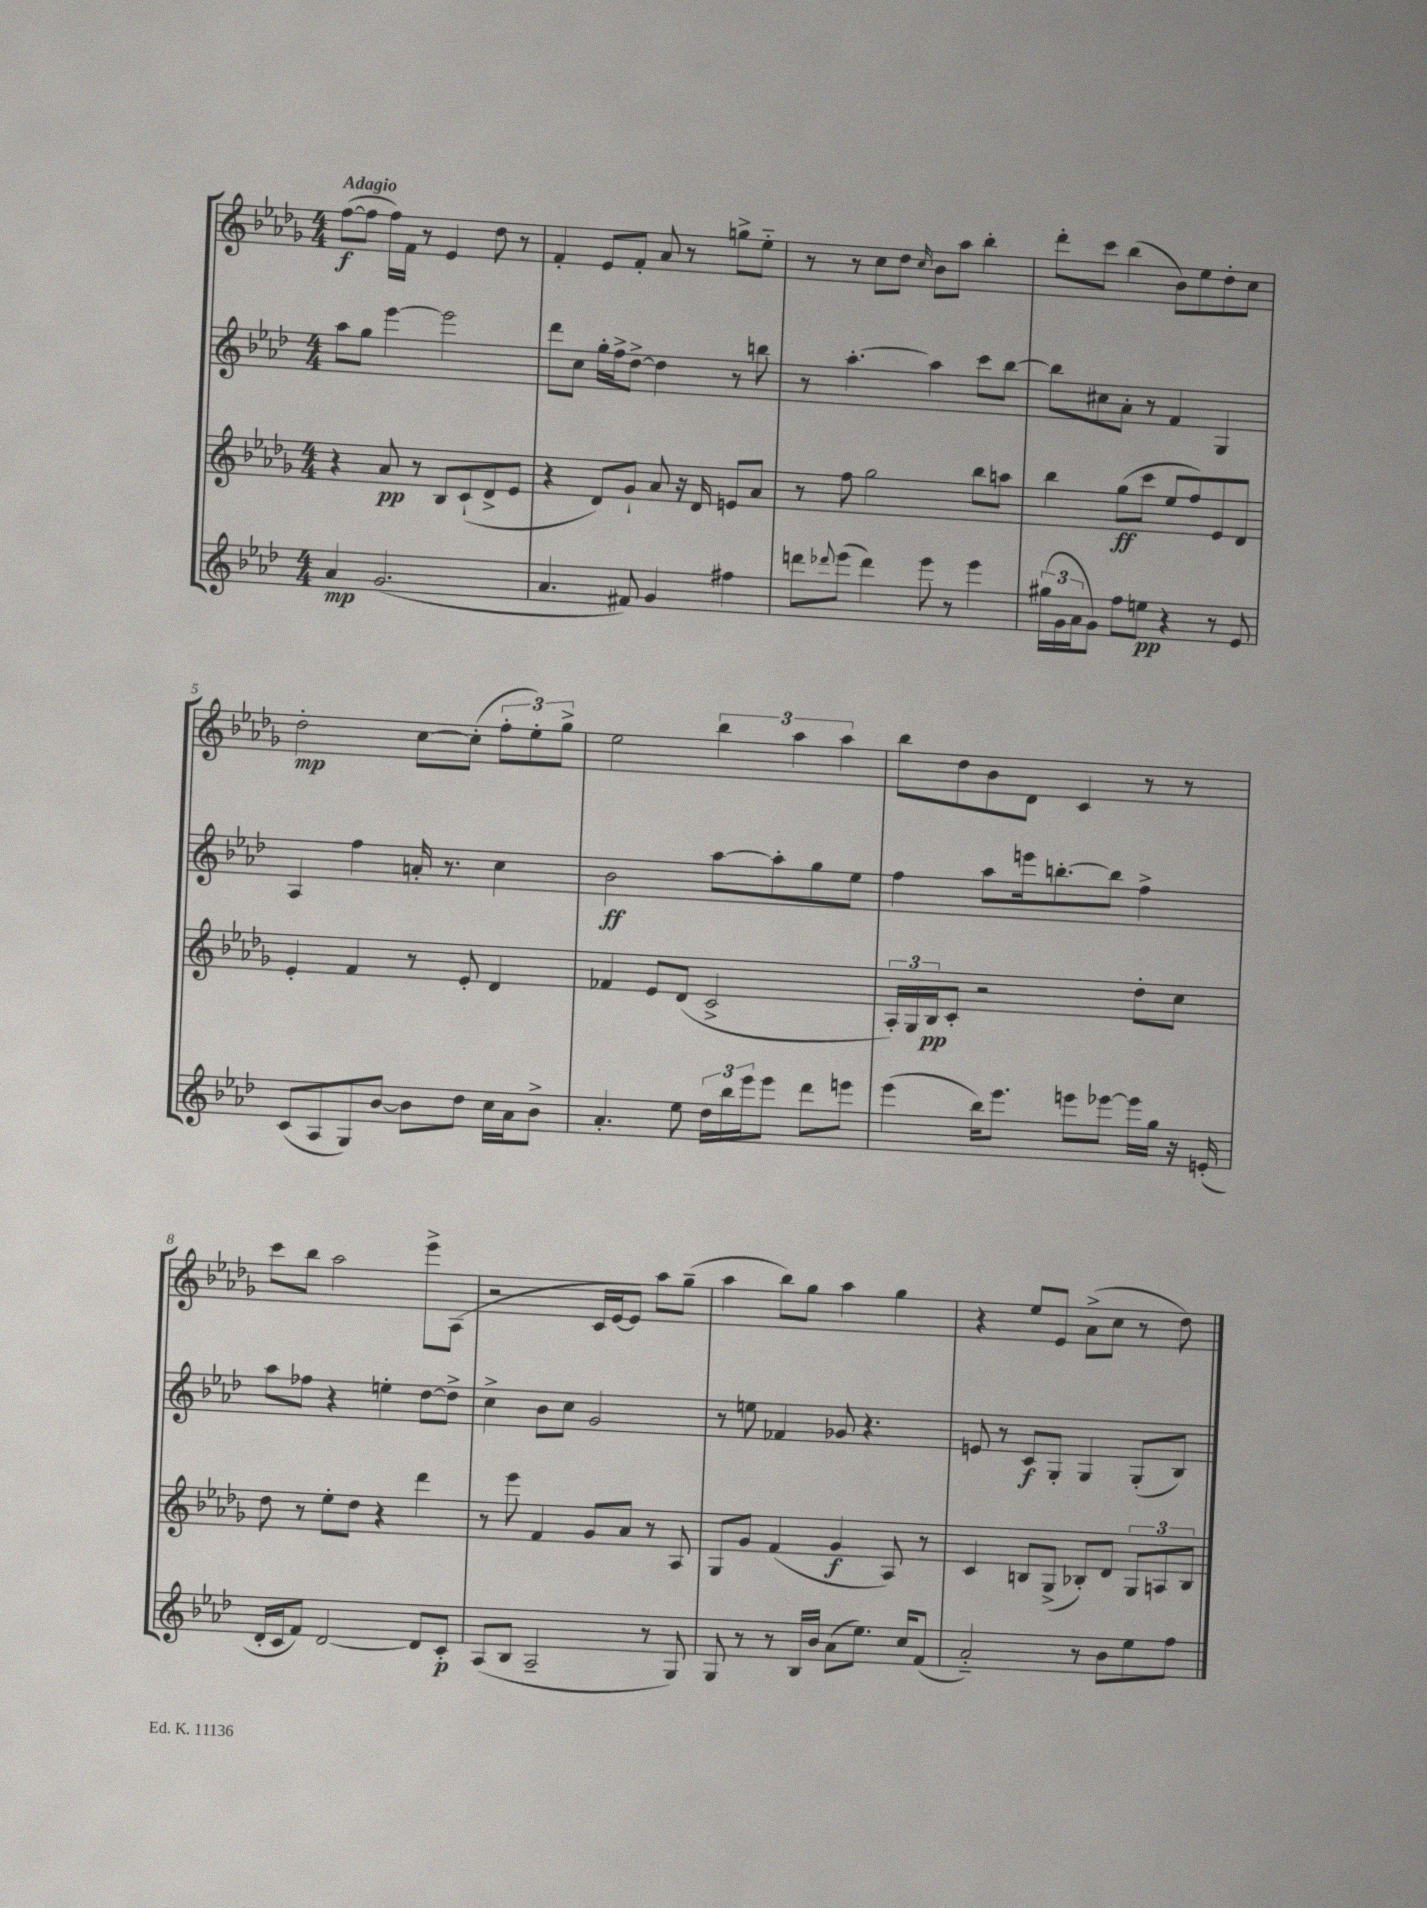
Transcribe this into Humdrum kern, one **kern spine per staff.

**kern	**kern	**kern	**kern
*staff4	*staff3	*staff2	*staff1
*clefG2	*clefG2	*clefG2	*clefG2
*k[b-e-a-d-]	*k[b-e-a-d-g-]	*k[b-e-a-d-]	*k[b-e-a-d-g-]
*M4/4	*M4/4	*M4/4	*M4/4
4a-	4r	8aa-	([8ff
.	.	8gg	8ff]
(2.g	8a-	[4eee-	16ff)
.	.	.	16f
.	8r	.	8r
.	8B-	2eee-]	4e-
.	(8c`	.	.
.	8d-^	.	8dd-
.	8e-	.	8r
=	=	=	=
4.a-	4r	8ddd-	4f'
.	.	8cc	.
.	8d-)	16gg'	8e-
.	.	16ff^	.
8f#)	8g-`	[8dd-^	8f'
4g	8a-	4dd-]	8a-
.	16r	.	8r
.	16d-	.	.
4ff#	8e	8r	8gg^
.	8a-	8bb	8ee-'~
=	=	=	=
8ddd	8r	8r	8r
8qqddd-	.	.	.
(8eee-	8ff	[4.aa-'	8r
4ddd-)	2gg-	.	8cc
.	.	.	8dd-
.	.	.	16qqcc
8eee-	.	4aa-]	8b-
8r	.	.	8aa-
4eee-	8bb-	8ccc	4bb-'
.	8aa	[8bb-	.
=	=	=	=
(24gg#	4bb-	8bb-]	8ddd-'
24g	.	.	.
24a-	.	.	.
8g)	.	8cc#	8ccc
8ff	(8gg-	8a-'	(4bb-
8ee	8ccc	8r	.
4r	8ee-	4f	8b-)
.	8ff)	.	8ee-
8r	8e-	4G	8dd-'
8e-	8d-	.	8cc
=	=	=	=
(8c	4e-'	4A-	2dd-'
8A-	.	.	.
8G)	4f	4ff	.
[8b-	.	.	.
8b-]	8r	16a'	[8cc
.	.	8.r	.
8dd-	8e-'	.	(8cc']
16cc	4d-	4cc	12ff'
16a-	.	.	.
.	.	.	12ee-')
8b-^	.	.	.
.	.	.	12gg-^
=	=	=	=
4.a-'	4f-	2b-	2ee-
.	8e-	.	.
8ee-	(8d-	.	.
24dd-	2c^	[8aa-	6bb-
24bb-	.	.	.
24eee-	.	.	.
8eee-	.	8aa-']	.
.	.	.	6aa-
8ddd-	.	8gg	.
.	.	.	6aa-
8eee	.	8ee-	.
=	=	=	=
(4eee-	24A-')	4ff	8bb-
.	24G-	.	.
.	24B-	.	.
.	8c'	.	8dd-
16bb-)	2r	8aa-	8b-
8.eee-	.	.	.
.	.	16eee	8d-
.	.	[8.bb'	.
8eee	.	.	4c
[8eee-	.	8bb]	.
16eee-]	8dd-'	4ff^	8r
16gg	.	.	.
16r	8cc	.	8r
(16e'	.	.	.
=	=	=	=
16d-'	8dd-	8aa-	8ccc
16c	.	.	.
8f)	8r	8ff-	8bb-
[2d-	8ee-'	4r	2aa-
.	8dd-	.	.
.	4r	4ee'	.
8d-]	4ddd-	[8dd-	8eee-^
8c'	.	8dd-^]	(8A-
=	=	=	=
(8A-	8r	4cc^	2r
8B-	8eee-	.	.
2A-~	4f	8b-	.
.	.	8cc	.
.	8g-	2g	16c
.	.	.	[16e-
.	8a-	.	8e-])
8r	8r	.	8aa-
8G)	8A-	.	(8gg-~
=	=	=	=
8G	8G-	8r	4aa-
8r	8g-	8ee	.
8r	(4f	4f-	8bb-)
16B-	.	.	8gg-
16b-	.	.	.
(8a-	4g-	8g-	4aa-
8.ee-)	.	4.r	.
.	8A-)	.	4gg-
16cc	.	.	.
(8f	8r	.	.
=	=	=	=
2a-'~)	4c	8e	4r
.	.	8r	.
.	8B	8c	8ee-
.	(8G-^	8G'	8e-
8r	8B-')	4G	(8a-^
8b-	8d-	.	8cc
8ee-	12G-	(8G'	8r
.	12A	.	.
8ff	.	8B-)	8dd-)
.	12B-	.	.
==	==	==	==
*-	*-	*-	*-
